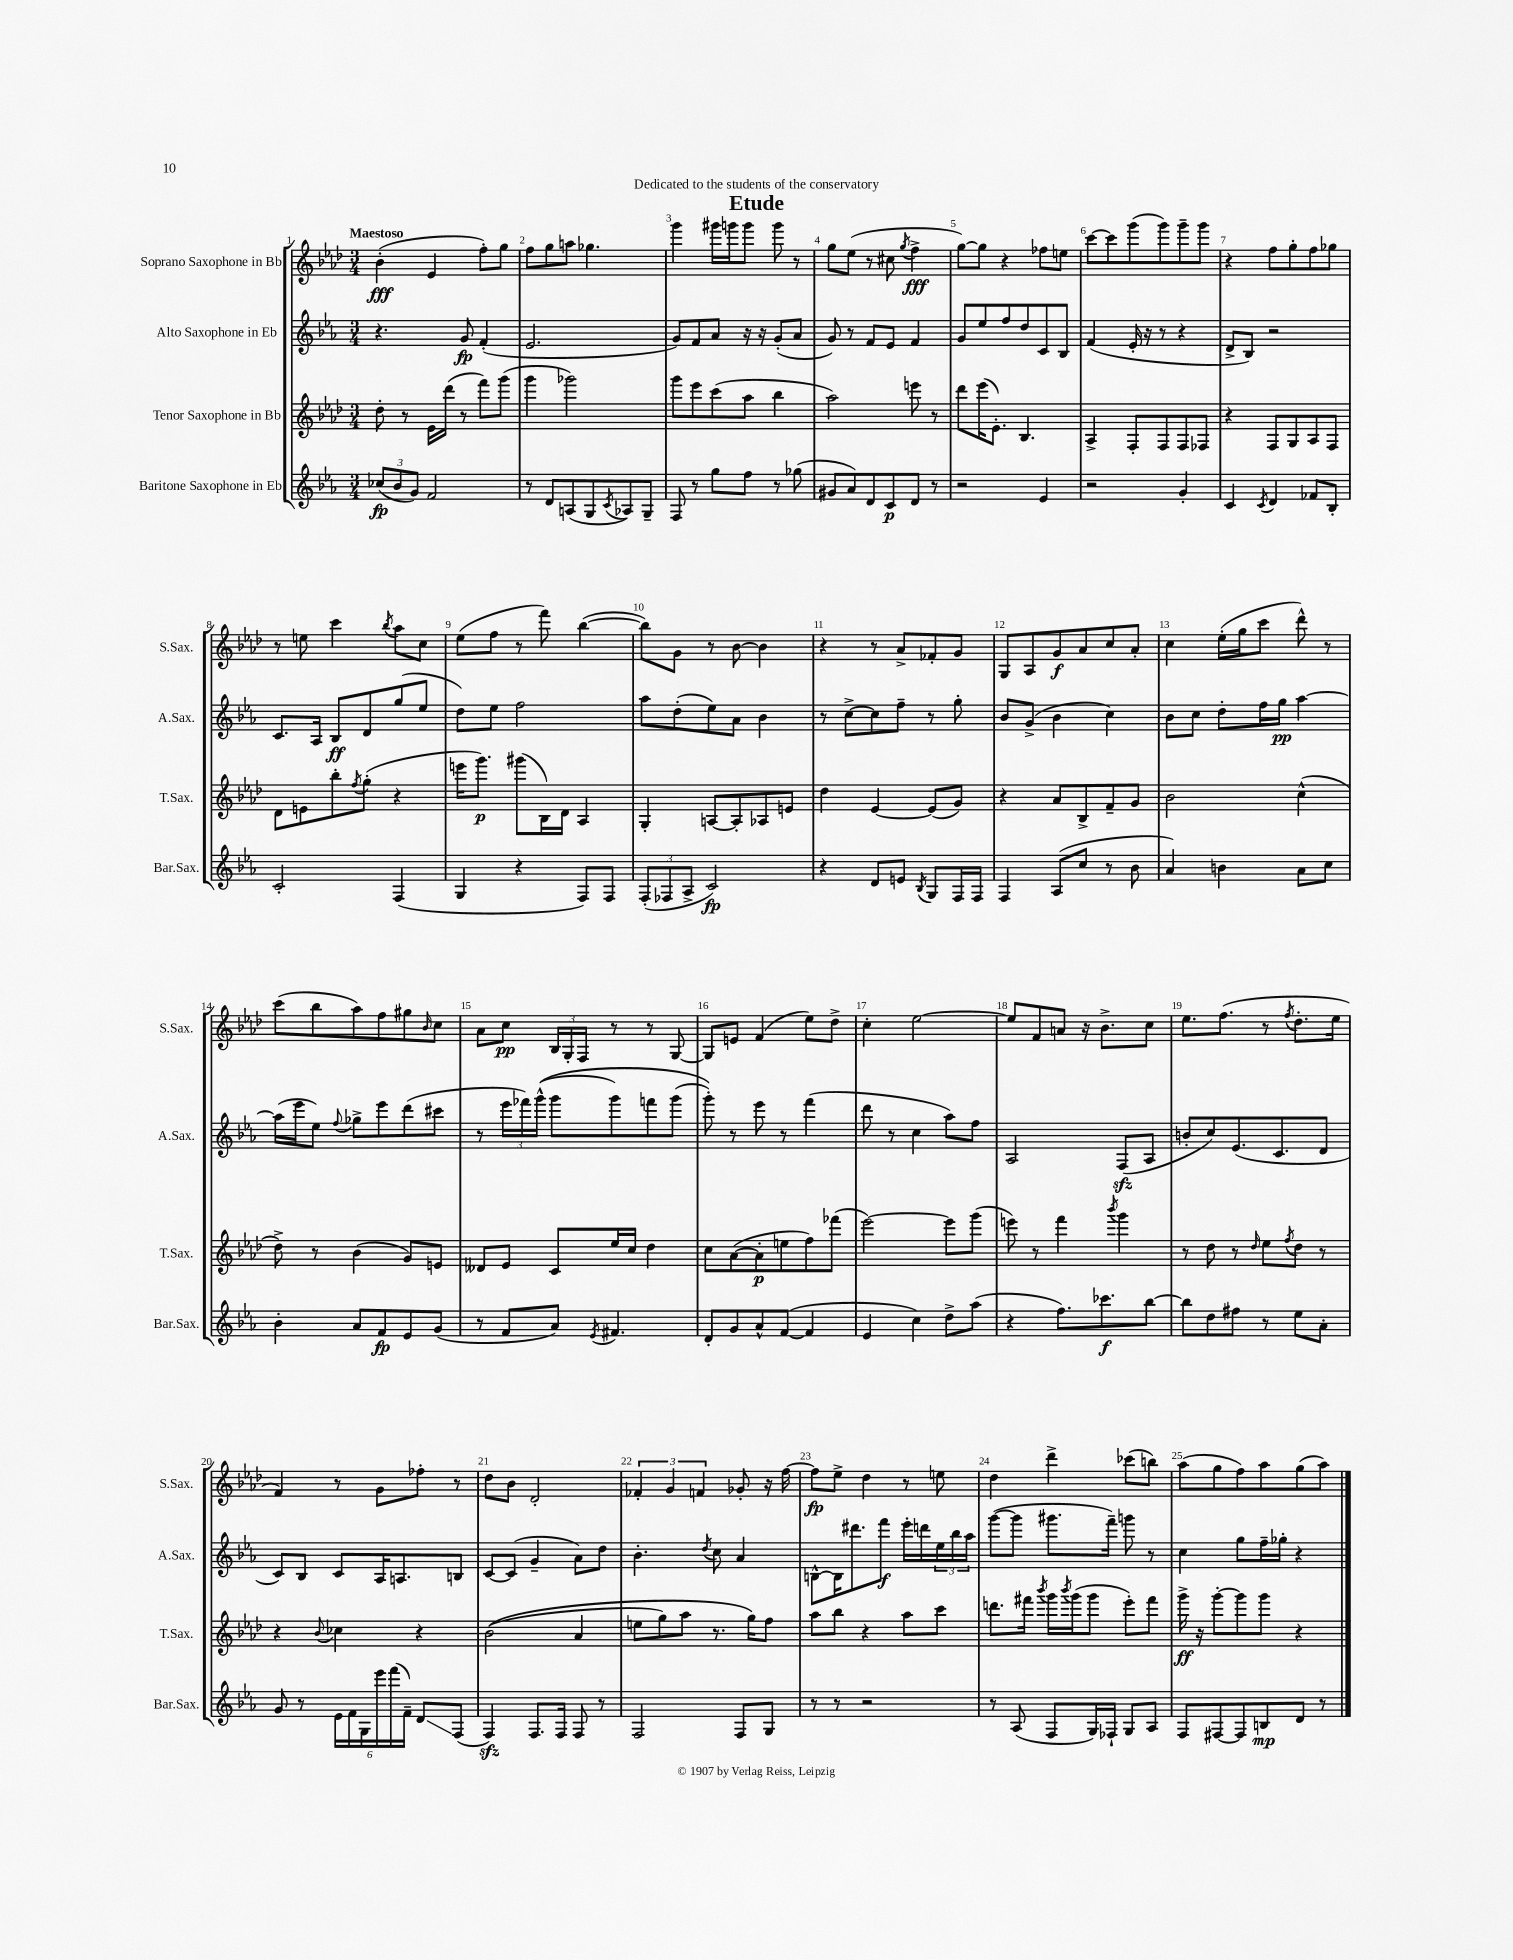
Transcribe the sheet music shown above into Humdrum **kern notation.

**kern	**kern	**kern	**kern
*staff4	*staff3	*staff2	*staff1
*clefG2	*clefG2	*clefG2	*clefG2
*k[b-e-a-]	*k[b-e-a-d-]	*k[b-e-a-]	*k[b-e-a-d-]
*M3/4	*M3/4	*M3/4	*M3/4
(12cc-/L	8dd-'\	4.r	(4b-'\
12b-/	.	.	.
.	8r	.	.
12g/J)	.	.	.
2f/	16e-\LL	.	4e-/
.	(16ddd-\JJ	.	.
.	8r	8g/	.
.	8fff\L)	(4f'/	8ff'\L)
.	(8ggg\J	.	8gg\J
=	=	=	=
8r	4ggg\	2.e-/	8ff\L
8d/L	.	.	8gg\
(8A/	2ggg-\)	.	8aa\J
8G/	.	.	4.gg-\
8qc/	.	.	.
8A-/)	.	.	.
8G~/J	.	.	.
=	=	=	=
8F/	8ggg\L	8g/L)	4ggg\
8r	8eee-\	8f/	.
8gg\L	(8ccc\	8a-/J	16ggg#\LL
.	.	.	16ggg\J
8ff\J	8aa-\J	16r	8ggg\J
.	.	16r	.
8r	4bb-\	(8g'/L	8ggg\
(8gg-\	.	8a-/J	8r
=	=	=	=
8g#/L	2aa-\)	8g/)	8gg\L
8a-/)	.	8r	(8ee-\J
8d/	.	8f/L	8r
8c/	.	8e-/J	8cc#\
.	.	.	8qgg/
8d/J	8eee\	4f/	4ff^\
8r	8r	.	.
=	=	=	=
2r	8ddd-\L	8g/L	[8gg\L)
.	(16eee-\K	8ee-/	8gg\]J
.	8.e-'\J)	.	.
.	.	8ff/	4r
.	4.B-/	8dd/	.
4e-/	.	8c/	8ff-\L
.	.	8B-/J	8ee\J
=	=	=	=
2r	4A-^/	(4f/	[8ccc\L
.	.	.	8ccc\]
.	8F'/L	16e-'/	(8ggg\
.	.	16r	.
.	8F/	8r	8ggg\)
4g'/	8F/	4r	8ggg~\
.	8F-/J	.	8ggg\J
=	=	=	=
4c/	4r	8d^/L	4r
.	.	8B-/J)	.
8qc/	.	.	.
4d/	8F/L	2r	8ff\L
.	8G/	.	8gg'\
8f-/L	8A-/	.	8ff\
8B-'/J	8F/J	.	8gg-\J
=	=	=	=
2c'/	8d-\L	8.c/L	8r
.	8e\	.	8ee\
.	.	16A-/Jk	.
.	8bb-'\	8B-/L	4ccc\
.	8qff/	.	.
.	(8gg'\J	8d/	.
.	.	.	8qbb-/
(4F/	4r	(8gg/	8aa-\L
.	.	8ee-/J	8cc\J
=	=	=	=
4G/	16eee\LK	8dd\L)	(8ee-\L
.	8.ggg\J)	.	.
.	.	8ee-\J	8ff\J
4r	(8ggg#\L	2ff\	8r
.	16B-\L)	.	8fff\)
.	16d-\JJ	.	.
8F/L)	4A-/	.	([4bb-\
8F/J	.	.	.
=	=	=	=
(12F'/L	4G'/	8aa-\L	8bb-\]L)
12F-/	.	.	.
.	.	(8dd'\	8g\J
12A-^/J	.	.	.
2c/)	[8A/L	8ee-\)	8r
.	8A'/]	8a-\J	[8b-\
.	8A-/	4b-\	4b-\]
.	8e/J	.	.
=	=	=	=
4r	4dd-\	8r	4r
.	.	[8cc^\L	.
8d/L	[4e-/	8cc\]	8r
8e/J	.	8ff~\J	8a-^/L
8qB-/	.	.	.
8G/L	(8e-/]L	8r	8f-'/
16F/L	8g/J)	8gg'\	8g/J
16F/JJ	.	.	.
=	=	=	=
4F/	4r	8b-/L	8G/L
.	.	(8g^/J	8A-/
(8A-/L	8a-/L	4b-\	8g/
8cc/J	8B-^/	.	8a-/
8r	8f~/	4cc\)	8cc/
8b-\	8g/J	.	8a-'/J
=	=	=	=
4a-/)	2b-\	8b-\L	4cc\
.	.	8cc\J	.
4b\	.	8dd'\L	(16ee-'\LL
.	.	.	16gg\J
.	.	16ff\L	8ccc\J
.	.	16gg\JJ	.
8a-\L	(4cc^^\	[4aa-\	8ddd-^^\)
8cc\J	.	.	8r
=	=	=	=
4b-'\	8dd-^\)	(16aa-\]LL	(8ccc\L
.	.	16eee-\J	.
.	8r	8ee-\J)	8bb-\
.	.	8qqff/	.
8a-/L	(4b-\	8gg-^\L	8aa-\)
8f/	.	8eee-\	8ff\
8e-/	8g/L)	(8ddd\	8gg#\
.	.	.	16qqb-/
(8g/J	8e/J	8ccc#\J	8cc\J
=	=	=	=
8r	8d--/L	8r	8a-\L
8f/L	8e-/J	24eee-\LL	8cc\J
.	.	24fff-\)	.
.	.	&((24ggg^^\JJ	.
8a-/J)	8c/L	8ggg\L	24B-/LL
.	.	.	24G'/
.	.	.	24F/JJ
8qe-/	.	.	.
4.f#/	16ee-/L	8ggg\)	8r
.	16cc/JJ	.	.
.	4dd-\	8fff\	8r
.	.	(8ggg\J	[8G/
=	=	=	=
8d'/L	8cc\L	8ggg'\)&)	8G/]L
8g/	([8a-\	8r	8e/J
8a-^^/	8a-'\]	8eee-\	(4f/
([8f/J	8ee\	8r	.
4f/]	8ff\)	(4fff\	8ee-\L)
.	(8fff-\J	.	8dd-^\J
=	=	=	=
4e-/	[2eee-\)	8ddd\	4cc'\
.	.	8r	.
4cc\)	.	4cc\	[2ee-\
8dd^\L	8eee-\]L	8aa-\L)	.
(8aa-\J	(8ggg\J	8ff\J	.
=	=	=	=
4r	8eee\)	2A-/	8ee-/]L
.	8r	.	8f/
8.ff\L)	4fff\	.	8a/J
.	.	.	16r
8.ccc-\	.	.	8.b-^\L
.	8qbbb-/	.	.
.	4ggg\	(8F/L	.
[8bb-\J	.	8A-/J	8cc\J
=	=	=	=
8bb-\]L	8r	8b'/L	8.ee-\L
8dd\	8dd-\	8cc/)	.
.	.	.	(8.ff\J
8ff#\J	8r	(8.e-/	.
.	16qqdd-/	.	.
8r	8ee-\L	.	8r
.	.	8.c/	.
.	8qff/	.	8qff/
8ee-\L	8dd-\J	.	8.dd-'\L
8a-'\J	8r	8d/J	.
.	.	.	16ee-\Jk
=	=	=	=
8g/	4r	8c/L)	4f/)
8r	.	8B-/J	.
.	8qqb-/	.	.
24e-\LL	4cc-\	8c/L	8r
24f\	.	.	.
24G\	.	.	.
24eee-\	.	16A-/K	8g\L
(24fff\	.	.	.
.	.	8.A/	.
24f~\JJ)	.	.	.
8d/L	4r	.	8ff-'\J
(8F/J	.	8B/J	8r
=	=	=	=
4F/)	&((2b-\	[8c/L	8dd-\L
.	.	(8c/]J	8b-\J
8.F/L	.	4g~/	2d-'/
16F/Jk	.	.	.
8F/	4a-/	8a-\L)	.
8r	.	8dd\J	.
=	=	=	=
2F/	8ee\L	4.b-'\	6f-'/
.	8gg\)	.	.
.	.	.	6g/
.	8aa-\J	.	.
.	.	.	6f/
.	.	8qdd/	.
.	8.r	8cc\	.
8F/L	.	4a-/	8g-'/
.	16gg\LK&)	.	.
8G/J	8ff\J	.	16r
.	.	.	[16ff\
=	=	=	=
8r	8aa-\L	[8B^^\L	8ff\]L
8r	8bb-\J	16B\]K	8ee-^\J
.	.	8.ddd#\	.
2r	4r	.	4dd-\
.	.	8fff\J	.
.	8aa-\L	16eee-'\LL	8r
.	.	16ddd\	.
.	8ccc\J	24ee-\	8ee\
.	.	24bb-\	.
.	.	24aa-\JJ	.
=	=	=	=
8r	8.ddd\L	([8ggg\L	4dd-\
(8A-/	.	8ggg\]J	.
.	16fff#\Jk	.	.
.	8qbbb-/	.	.
8F/L	16ggg\LL	8.ggg#\L	4ddd-^\
.	8qbbb-/	.	.
.	(16ggg\J	.	.
16G/L)	8ggg\J	.	.
16F-`/JJ	.	16fff~\Jk)	.
8G/L	8eee-'\L)	8ggg\	(8ccc-\L
8A-/J	8fff#\J	8r	8bb\J)
=	=	=	=
8F/L	16ggg^\	4cc\	(8aa-\L
.	16r	.	.
[8F#/	[8ggg'\L	.	8gg\
8F#/]	8ggg\]	8gg\L	8ff\)
8B/	8ggg\J	16ff~\L	8aa-\
.	.	16gg-'\JJ	.
8d/J	4r	4r	(8gg\
8r	.	.	8aa-\J)
==	==	==	==
*-	*-	*-	*-
